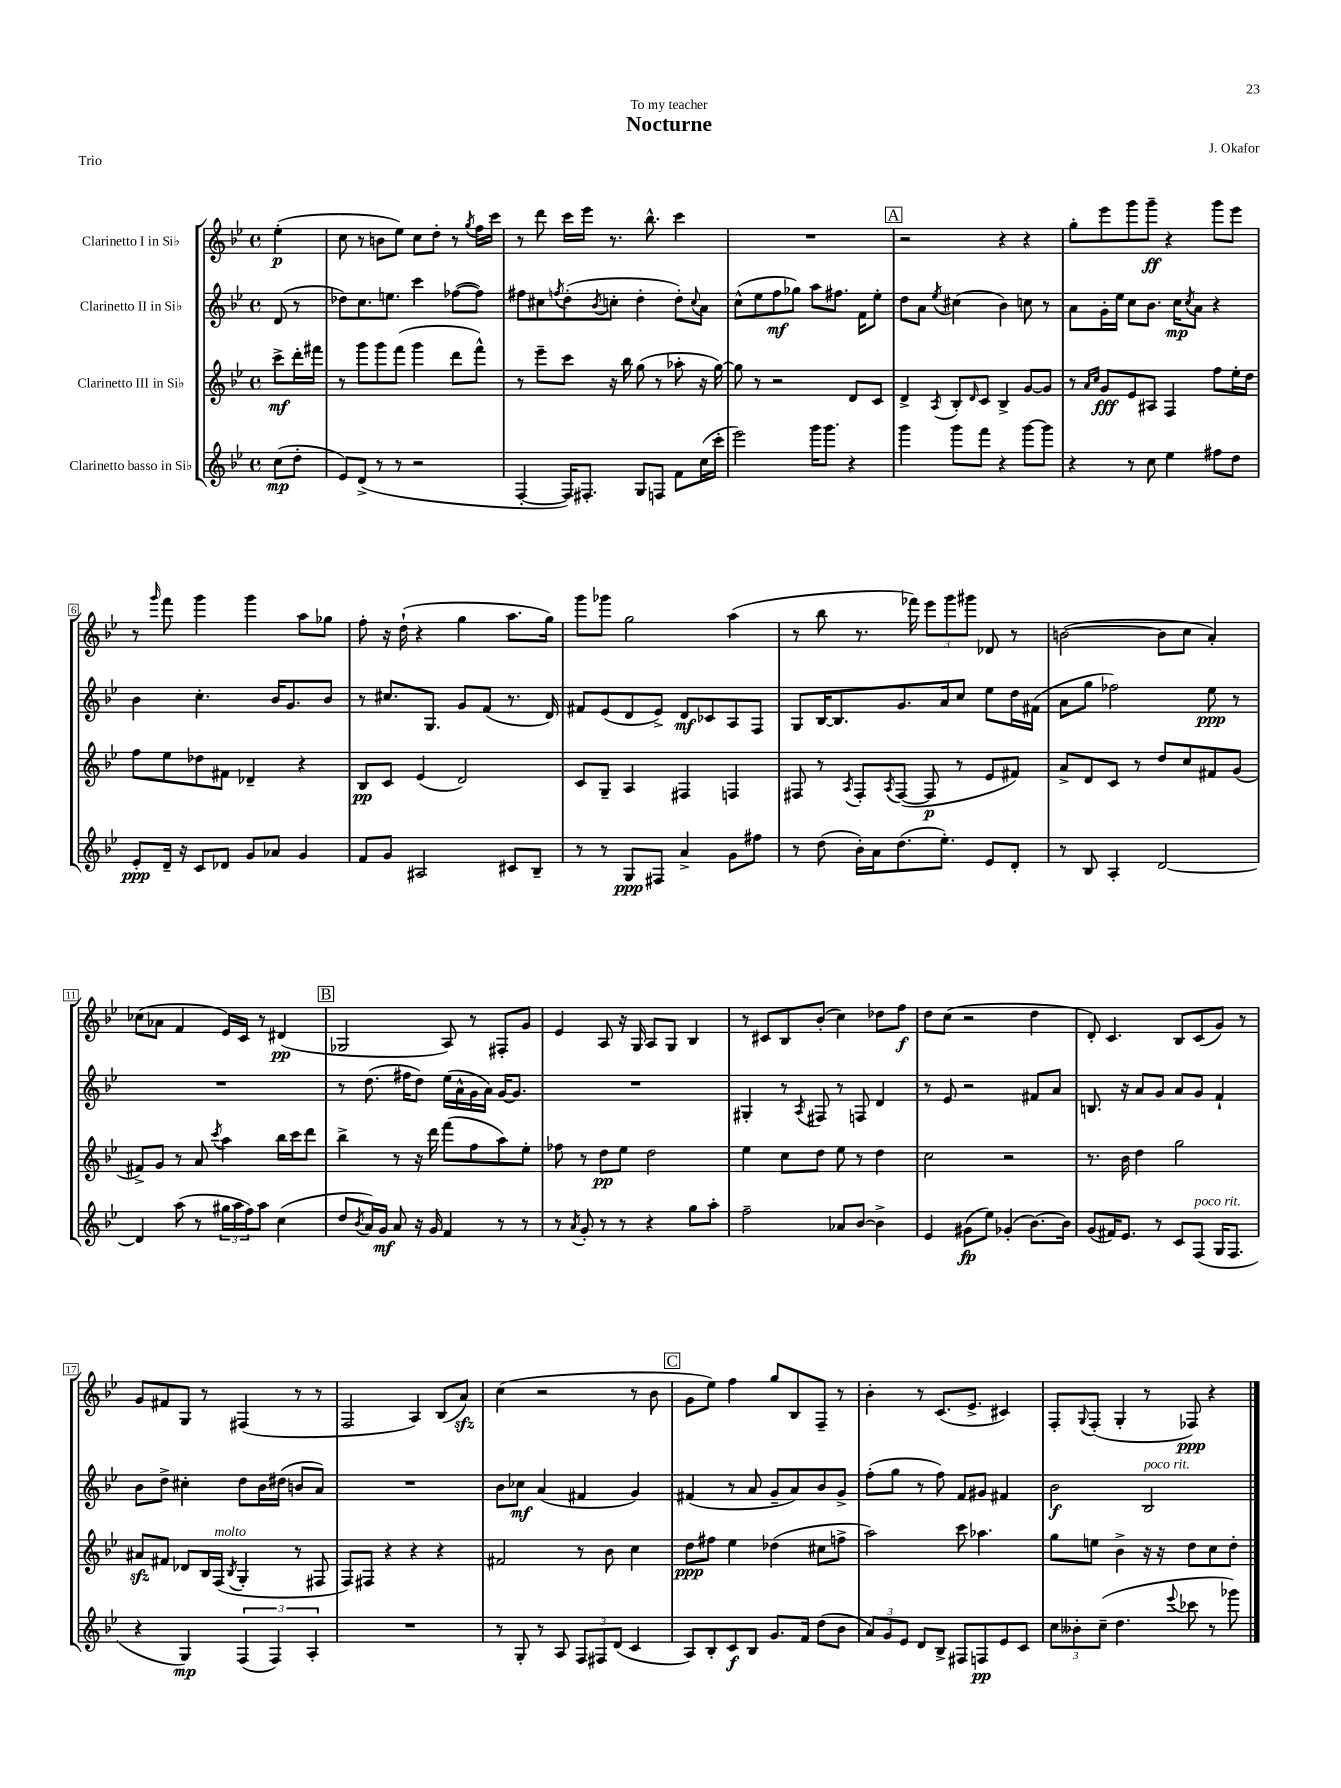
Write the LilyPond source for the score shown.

\header { title = "Nocturne" composer = "J. Okafor" dedication = "To my teacher" piece = "Trio" }
<<
\new StaffGroup <<
\new Staff = "s0" \with { instrumentName = "Clarinetto I in Sib" } {
    \clef treble \key bes \major \defaultTimeSignature \time 4/4 \partial 4
    ees''4-.\p( |
    c''8 r8 b'8 ees''8) c''8 d''8-. r8 \acciaccatura { g''8 } f''16 c'''16 |
    r8 d'''8 c'''16 ees'''16 r8. bes''8.-^ c'''4 |
    R1 |
    \mark \markup { \box "A" } r2 r4 r4 |
    g''8-. ees'''8 g'''8 g'''8--\ff r4 g'''8 ees'''8 |
    r8 \grace { g'''16 } f'''8 g'''4 g'''4 a''8 ges''8 |
    f''8-. r16 d''16-!( r4 g''4 a''8. g''16) |
    g'''8 ges'''8 g''2 a''4( |
    r8 bes''8 r8. fes'''16) \tuplet 3/2 { ees'''8 g'''8 gis'''8 } des'8 r8 |
    b'2~( b'8 c''8 a'4-.) |
    ces''8( aes'8 f'4 ees'16) c'16 r8 dis'4\pp( |
    \mark \markup { \box "B" } ges2 a8) r8 fis8-. g'8 |
    ees'4 a8 r16 g16 a8 g8 bes4 |
    r8 cis'8 bes8 bes'8-.( c''4) des''8 f''8\f |
    d''8 c''8( r2 d''4 |
    d'8-.) c'4. bes8 c'8( g'8) r8 |
    g'8 fis'8 g8 r8 fis4( r8 r8 |
    f2 a4) bes8( a'8\sfz) |
    c''4( r2 r8 bes'8 |
    \mark \markup { \box "C" } g'8 ees''8) f''4 g''8 bes8 f8-- r8 |
    bes'4-. r8 c'8.( ees'8.-> cis'4) |
    f8-. \appoggiatura { g8 } f8-.( g4-. r8 fes8\ppp) r4 \bar "|." |
}
\new Staff = "s1" \with { instrumentName = "Clarinetto II in Sib" } {
    \clef treble \key bes \major \defaultTimeSignature \time 4/4 \partial 4
    d'8( r8 |
    des''8) c''8. e''8. c'''4 fes''8~( fes''8) |
    fis''8 cis''8 \acciaccatura { f''8 } d''8-.( \acciaccatura { bes'8 } c''8-. d''4-. d''8-.) \appoggiatura { c''8 } a'8 |
    c''8-^( ees''8 f''8\mf ges''8) a''8 fis''8. f'16 ees''8-. |
    \mark \markup { \box "A" } d''8 a'8 \acciaccatura { ees''8 } cis''4( bes'4) c''8 r8 |
    a'8 g'16-. ees''16 c''8 bes'8. c''16\mp \acciaccatura { c''8 } a'8 r4 |
    bes'4 c''4.-. bes'16 g'8. bes'8 |
    r8 cis''8. g8. g'8 f'8( r8. d'16) |
    fis'8 ees'8( d'8 ees'8->) d'8\mf ces'8 a8 f8 |
    g8 bes16~ bes8. g'8. a'16 c''8 ees''8 d''16 fis'16( |
    a'8 g''8 fes''2) ees''8\ppp r8 |
    R1 |
    \mark \markup { \box "B" } r8 d''8.( fis''16 d''8) ees''16( a'16-^ g'16 a'16) g'16~ g'8. |
    R1 |
    gis4-. r8 \acciaccatura { a8 } fis8 r8 f8 d'4 |
    r8 ees'8 r2 fis'8 a'8 |
    b8. r16 a'8 g'8 a'8 g'8 f'4-! |
    bes'8 d''8-> cis''4-. d''8 bes'16 dis''16( b'8 a'8) |
    R1 |
    bes'8 ces''8\mf a'4( fis'4 g'4) |
    \mark \markup { \box "C" } fis'4( r8 a'8 g'8-- a'8) bes'8 g'8-> |
    f''8-.( g''8 r8 f''8) f'8 gis'8 fis'4 |
    bes'2\f bes2^\markup { \italic "poco rit." } \bar "|." |
}
\new Staff = "s2" \with { instrumentName = "Clarinetto III in Sib" } {
    \clef treble \key bes \major \defaultTimeSignature \time 4/4 \partial 4
    c'''8->\mf d'''16-. fis'''16 |
    r8 g'''8 g'''8 f'''8( g'''4 d'''8 f'''8-^) |
    r8 ees'''8-- c'''8 r16 bes''16 g''8( r8 aes''8-. r16 g''16~) |
    g''8 r8 r2 d'8 c'8 |
    \mark \markup { \box "A" } d'4-> \acciaccatura { a8 } bes8-. \grace { d'16 } c'8 bes4-> g'8~ g'8 |
    r8 \grace { a'16 c''16 } g'8\fff ees'8 ais8 f4 f''8 ees''16-. d''16 |
    f''8 ees''8 des''8 fis'8 des'4-- r4 |
    bes8\pp c'8 ees'4( d'2) |
    c'8 g8-- a4 fis4 f4 |
    fis8 r8 \acciaccatura { a8 } fis8-. \acciaccatura { a8 } fis8~( fis8\p r8 ees'8 fis'8) |
    a'8-> d'8 c'8 r8 d''8 c''8 fis'8 g'8( |
    fis'8->) g'8 r8 a'8 \acciaccatura { c'''8 } a''4 bes''16 c'''16 d'''8 |
    \mark \markup { \box "B" } bes''4-> r8 r16 d'''16 f'''8( f''8 a''8) ees''8-. |
    fes''8 r8 d''8\pp ees''8 d''2 |
    ees''4 c''8 d''8 ees''8 r8 d''4 |
    c''2 r2 |
    r8. bes'16 d''4 g''2 |
    ais'8\sfz fis'8 des'8 bes16 f16^\markup { \italic "molto" }( \acciaccatura { bes8 } g4-. r8 fis8 |
    f8) fis8 r4 r4 r4 |
    fis'2 r8 bes'8 c''4 |
    \mark \markup { \box "C" } d''8\ppp fis''8 ees''4 des''4( cis''8 f''8-> |
    a''2) c'''8 aes''4. |
    g''8 e''8 bes'4-> r16 r16 d''8 c''8 d''8-. \bar "|." |
}
\new Staff = "s3" \with { instrumentName = "Clarinetto basso in Sib" } {
    \clef treble \key bes \major \defaultTimeSignature \time 4/4 \partial 4
    c''8\mp( d''8-. |
    ees'8) d'8->( r8 r8 r2 |
    f4~-. f16) fis8.-. g8 f8 f'8 c''16( c'''16-. |
    ees'''2) g'''16 g'''8. r4 |
    \mark \markup { \box "A" } g'''4 g'''8 f'''8 r4 g'''8~ g'''8 |
    r4 r8 c''8 ees''4 fis''8 d''8 |
    ees'8-.\ppp d'16-- r16 c'8 des'8 g'8 aes'8 g'4 |
    f'8 g'8 ais2 cis'8 bes8-- |
    r8 r8 g8\ppp fis8 a'4-> g'8 fis''8 |
    r8 d''8( bes'16-.) a'16 d''8.( ees''8.-.) ees'8 d'8-. |
    r8 bes8 a4-. d'2~ |
    d'4 a''8( r8 \tuplet 3/2 { gis''16 a''16 f''16) } a''8 c''4( |
    \mark \markup { \box "B" } d''8 \acciaccatura { bes'8 } a'16) g'16\mf a'8 r16 g'16 f'4 r8 r8 |
    r8 \acciaccatura { a'8 } g'8-. r8 r8 r4 g''8 a''8-. |
    f''2-- aes'8 bes'8~ bes'4-> |
    ees'4 gis'8\fp( ees''8) ges'4-.( bes'8.~) bes'16 |
    g'8( fis'16) ees'8. r8 c'8 f8^\markup { \italic "poco rit." }( g16 f8. |
    r4 g4\mp) \tuplet 3/2 { f4( f4) a4-. } |
    R1 |
    r8 g8-. r8 a8 \tuplet 3/2 { f8 fis8 d'8( } c'4 |
    \mark \markup { \box "C" } a8) bes8-. c'8\f bes8 g'8. f'16 d''8( bes'8 |
    \tuplet 3/2 { a'8) g'8 ees'8 } d'8 bes8-> fis8 f8\pp ees'8 c'8 |
    \tuplet 3/2 { c''8 beses'8-. c''8--( } d''4. \appoggiatura { ees'''8 } ces'''8 r8 ges'''8) \bar "|." |
}
>>
>>
\layout { \context { \Score \override BarNumber.stencil = #(make-stencil-boxer 0.1 0.3 ly:text-interface::print) } }
